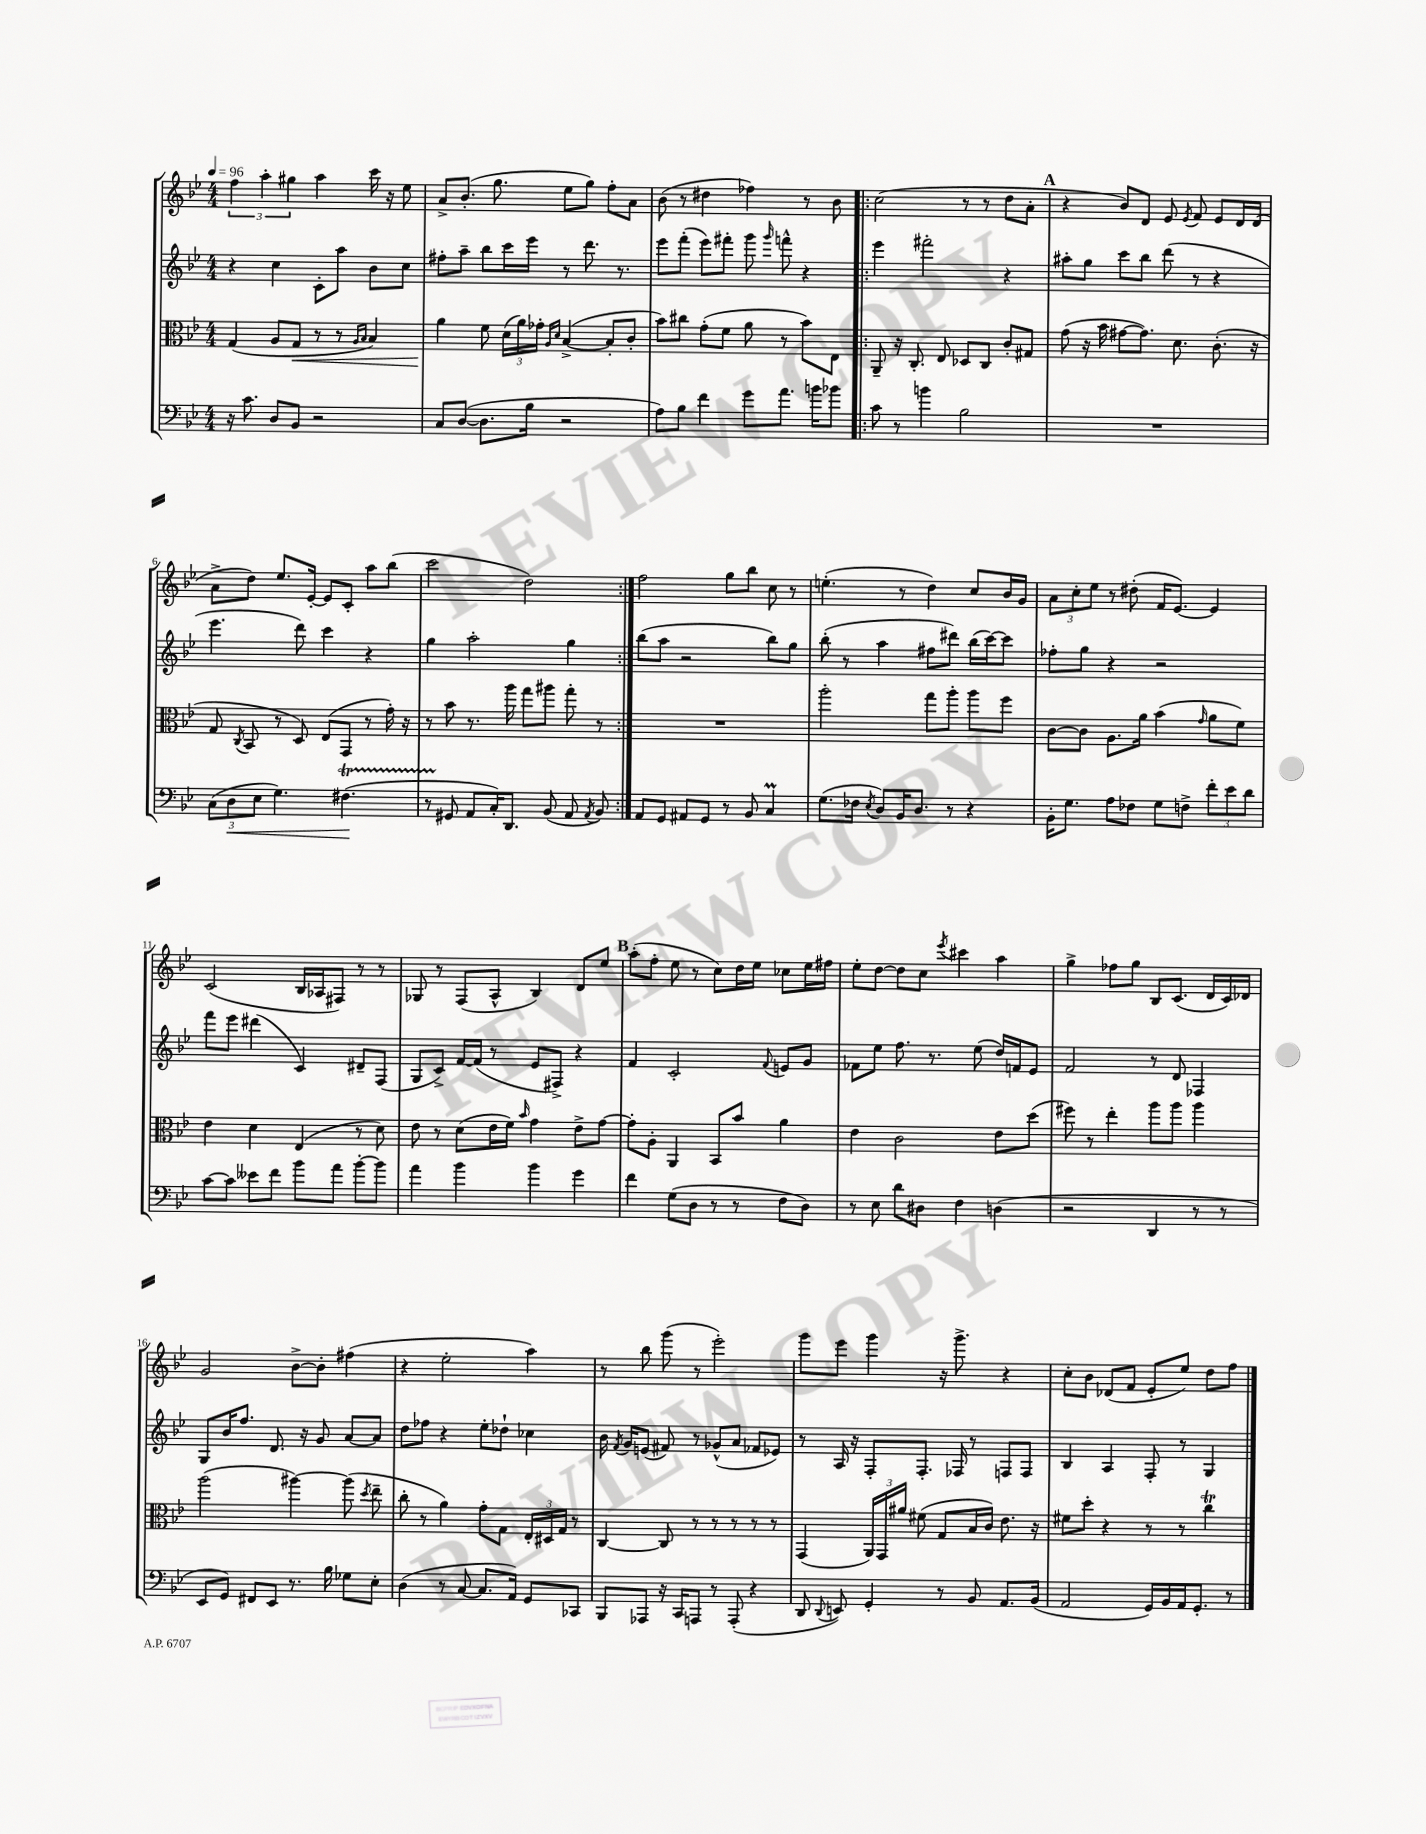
<<
\new StaffGroup <<
\new Staff = "s0" {
    \clef treble \key bes \major \numericTimeSignature \time 4/4 \tempo 4 = 96
    \autoBeamOff \tuplet 3/2 { f''4 a''4-. gis''4 } a''4 c'''16 r16 ees''8 |
    a'8[-> bes'8.]-.( g''8. ees''8[ g''8]) f''8[-. a'8] |
    bes'8( r8 dis''4 fes''4) r8 bes'8 |
    \repeat volta 2 { c''2( r8 r8 d''8[ a'8]-. |
    \mark \markup { \bold "A" } r4 bes'8[) d'8] ees'8 \acciaccatura { ees'8 } f'8 ees'8[ d'16 d'16]( |
    a'8[-> d''8]) ees''8.[ ees'16]~-. ees'8[ c'8]-. a''8[ bes''8]( |
    c'''2 d''2) | }
    f''2 g''8[ bes''8] c''8 r8 |
    e''4.-.( r8 d''4) c''8[ bes'16 g'16] |
    \tuplet 3/2 { a'8[ c''8-. ees''8] } r8 dis''8-.( f'16[ ees'8.]~) ees'4 |
    c'2( bes16[ aes16 fis8]) r8 r8 |
    ges8 r8 f8[( a8]-^ bes4) d'8[ ees''8] |
    \mark \markup { \bold "B" } a''8[-.( f''8]-. ees''8 r8 c''8[) d''16 ees''16] ces''8[ ees''16 fis''16] |
    ees''8[-. d''8]~ d''8[ c''8] \acciaccatura { ees'''8 } cis'''4 a''4 |
    g''4-> fes''8[ g''8] bes8[ c'8.]( d'16[ c'16) des'16] |
    g'2 bes'8[~-> bes'8]-. fis''4( |
    r4 ees''2-. a''4) |
    r8 bes''8 g'''8( r8 ees'''2-.) |
    g'''8[ ees'''8] g'''4 r16 g'''8.-> r4 |
    c''8[-. bes'8] des'8[( f'8] ees'8[-. ees''8]) d''8[ f''8] \bar "|." |
}
\new Staff = "s1" {
    \clef treble \key bes \major \numericTimeSignature \time 4/4
    \autoBeamOff r4 c''4 c'8[-. a''8] bes'8[ c''8] |
    fis''8[-. a''8]-- bes''8[ c'''16 ees'''16] r8 d'''8. r8. |
    ees'''8[ f'''8]-.( ees'''8[) fis'''8]-. g'''8 \grace { g'''16 } f'''8-^ r4 |
    \repeat volta 2 { ees'''4 fis'''2-. r4 |
    \mark \markup { \bold "A" } ais''8[-. g''8] c'''8[ bes''8] d'''8( r8 r4 |
    ees'''4. d'''8) c'''4 r4 |
    g''4 a''2-. g''4 | }
    bes''8[( a''8] r2 bes''8[) g''8] |
    bes''8-.( r8 a''4 fis''8[ dis'''8]) bes''16[( c'''16~) c'''8] |
    fes''8[-. g''8] r4 r2 |
    f'''8[ ees'''8] dis'''4( c'4) dis'8[-- f8]( |
    g8[ c'8]->) f'16[~ f'16]( r8 ees'8[ fis8]->) r4 |
    \mark \markup { \bold "B" } f'4 c'2-. \appoggiatura { f'8 } e'8[ g'8] |
    fes'8[ ees''8] f''8. r8. ees''8( d''16[) f'16 ees'8] |
    f'2 r8 d'8 fes4 |
    g8[ bes'16 f''8.] d'8. r16 g'8 a'8[~ a'8] |
    d''8[ fes''8] r4 ees''8[-. des''8]-! ces''4 |
    bes'16 \acciaccatura { f'8 } g'16[ e'8]( fis'8) r8 ges'8[-^( a'8] fes'8[ ees'8]) |
    r8 a16 r16 f8[-. f8.]-. fes16 r8 f8[ f8] |
    bes4 a4 f8-. r8 g4 \bar "|." |
}
\new Staff = "s2" {
    \clef alto \key bes \major \numericTimeSignature \time 4/4
    \autoBeamOff g4( a8[ g8]\< r8 r8 \grace { a16[ bes16] } bes4) |
    a'4\! f'8 \tuplet 3/2 { d'16[( a'16) ges'16]-. } \grace { a16[ d'16] } bes4~->( bes8[-. c'8]-. |
    bes'8[) cis''8] g'8[-.( f'8] a'8 r8 bes'8[) ees8] |
    \repeat volta 2 { a,8-- r16 c8.-. ees8 des8[ c8] c'8[-. gis8] |
    \mark \markup { \bold "A" } g'8( r16 bes'16 gis'8[~ gis'8.]) d'8. c'8.-.( r16 |
    g8 \acciaccatura { c8 } bes,8 r8 d8) ees8[( g,8] r8 g'16-.) r16 |
    r8 bes'8 r8. a''16 g''8[ ais''8] g''8-. r8 | }
    R1 |
    a''2-. g''8[ a''8]-. a''8[ f''8] |
    c'8[~ c'8] a8.[ a'16] bes'4( \grace { g'16 } a'8[ f'8]) |
    ees'4 d'4 ees4( r8 d'8) |
    ees'8 r8 d'8[( ees'16 f'16]) \grace { bes'16 } g'4 ees'8[-> g'8]~ |
    \mark \markup { \bold "B" } g'8[-. a8]-. a,4 bes,8[ bes'8] a'4 |
    ees'4 c'2 ees'8[ d''8]( |
    fis''8) r8 ees''4-. a''8[ a''8] a''4 |
    a''2( ais''4~) ais''8( \acciaccatura { d''8 } ees''8-- |
    c''8-. r8 a'4) g'8[-. g8] \tuplet 3/2 { ees16[-. dis16 g16] } r8 |
    c4~ c8 r8 r8 r8 r8 r8 |
    g,4( \tuplet 3/2 { a,16[) g,16 ais'16] } fis'8( g8[ bes16 c'16]) ees'8. r16 |
    fis'8[ d''8]-. r4 r8 r8 c''4\trill \bar "|." |
}
\new Staff = "s3" {
    \clef bass \key bes \major \numericTimeSignature \time 4/4
    \autoBeamOff r16 c'8. d8[ bes,8] r2 |
    c8[ d8]~( d8.[ bes16] r2 |
    a8[) bes8] f'4 g'8[ a'8.] b'16[ bes'8] |
    \repeat volta 2 { c'8 r8 b'4 bes2 |
    \mark \markup { \bold "A" } R1 |
    \tuplet 3/2 { c8[( d8\< ees8] } g4.) fis4.\startTrillSpan\!( |
    r8 gis,8\stopTrillSpan a,8[ c16-.) d,8.] bes,8( a,8 \acciaccatura { a,8 } bes,8) | }
    a,8[ g,8] ais,8[ g,8] r8 bes,8 c4\prall |
    g8.[( fes16] \acciaccatura { ees8 } d8[) bes,16 d8.] r8 r4 |
    bes,16[-. g8.] a8[ fes8] g8[ f8]-> \tuplet 3/2 { f'8[-. ees'8 d'8] } |
    c'8[~ c'8] eeses'8[ f'8] bes'8[ a'8] bes'8[~-. bes'8] |
    a'4 bes'4 bes'4 g'4 |
    \mark \markup { \bold "B" } f'4 g8[( d8] r8 r8 f8[ d8]) |
    r8 ees8 d'8[ dis8] f4 d4( |
    r2 d,4 r8 r8 |
    ees,8[ g,8]) fis,8[ ees,8] r8. bes16 ges8[ ees8]-. |
    d4( r8 c8~ c8.[ a,16]) g,8[ ces,8] |
    bes,,8[ aes,,8] r16 c,16[ a,,8] r8 a,,8-.( r4 |
    d,8 \appoggiatura { d,8 } e,8) g,4-. r8 bes,8 a,8.[ bes,16]( |
    a,2 g,16[) bes,16 a,16 g,8.]-. r8 \bar "|." |
}
>>
>>
